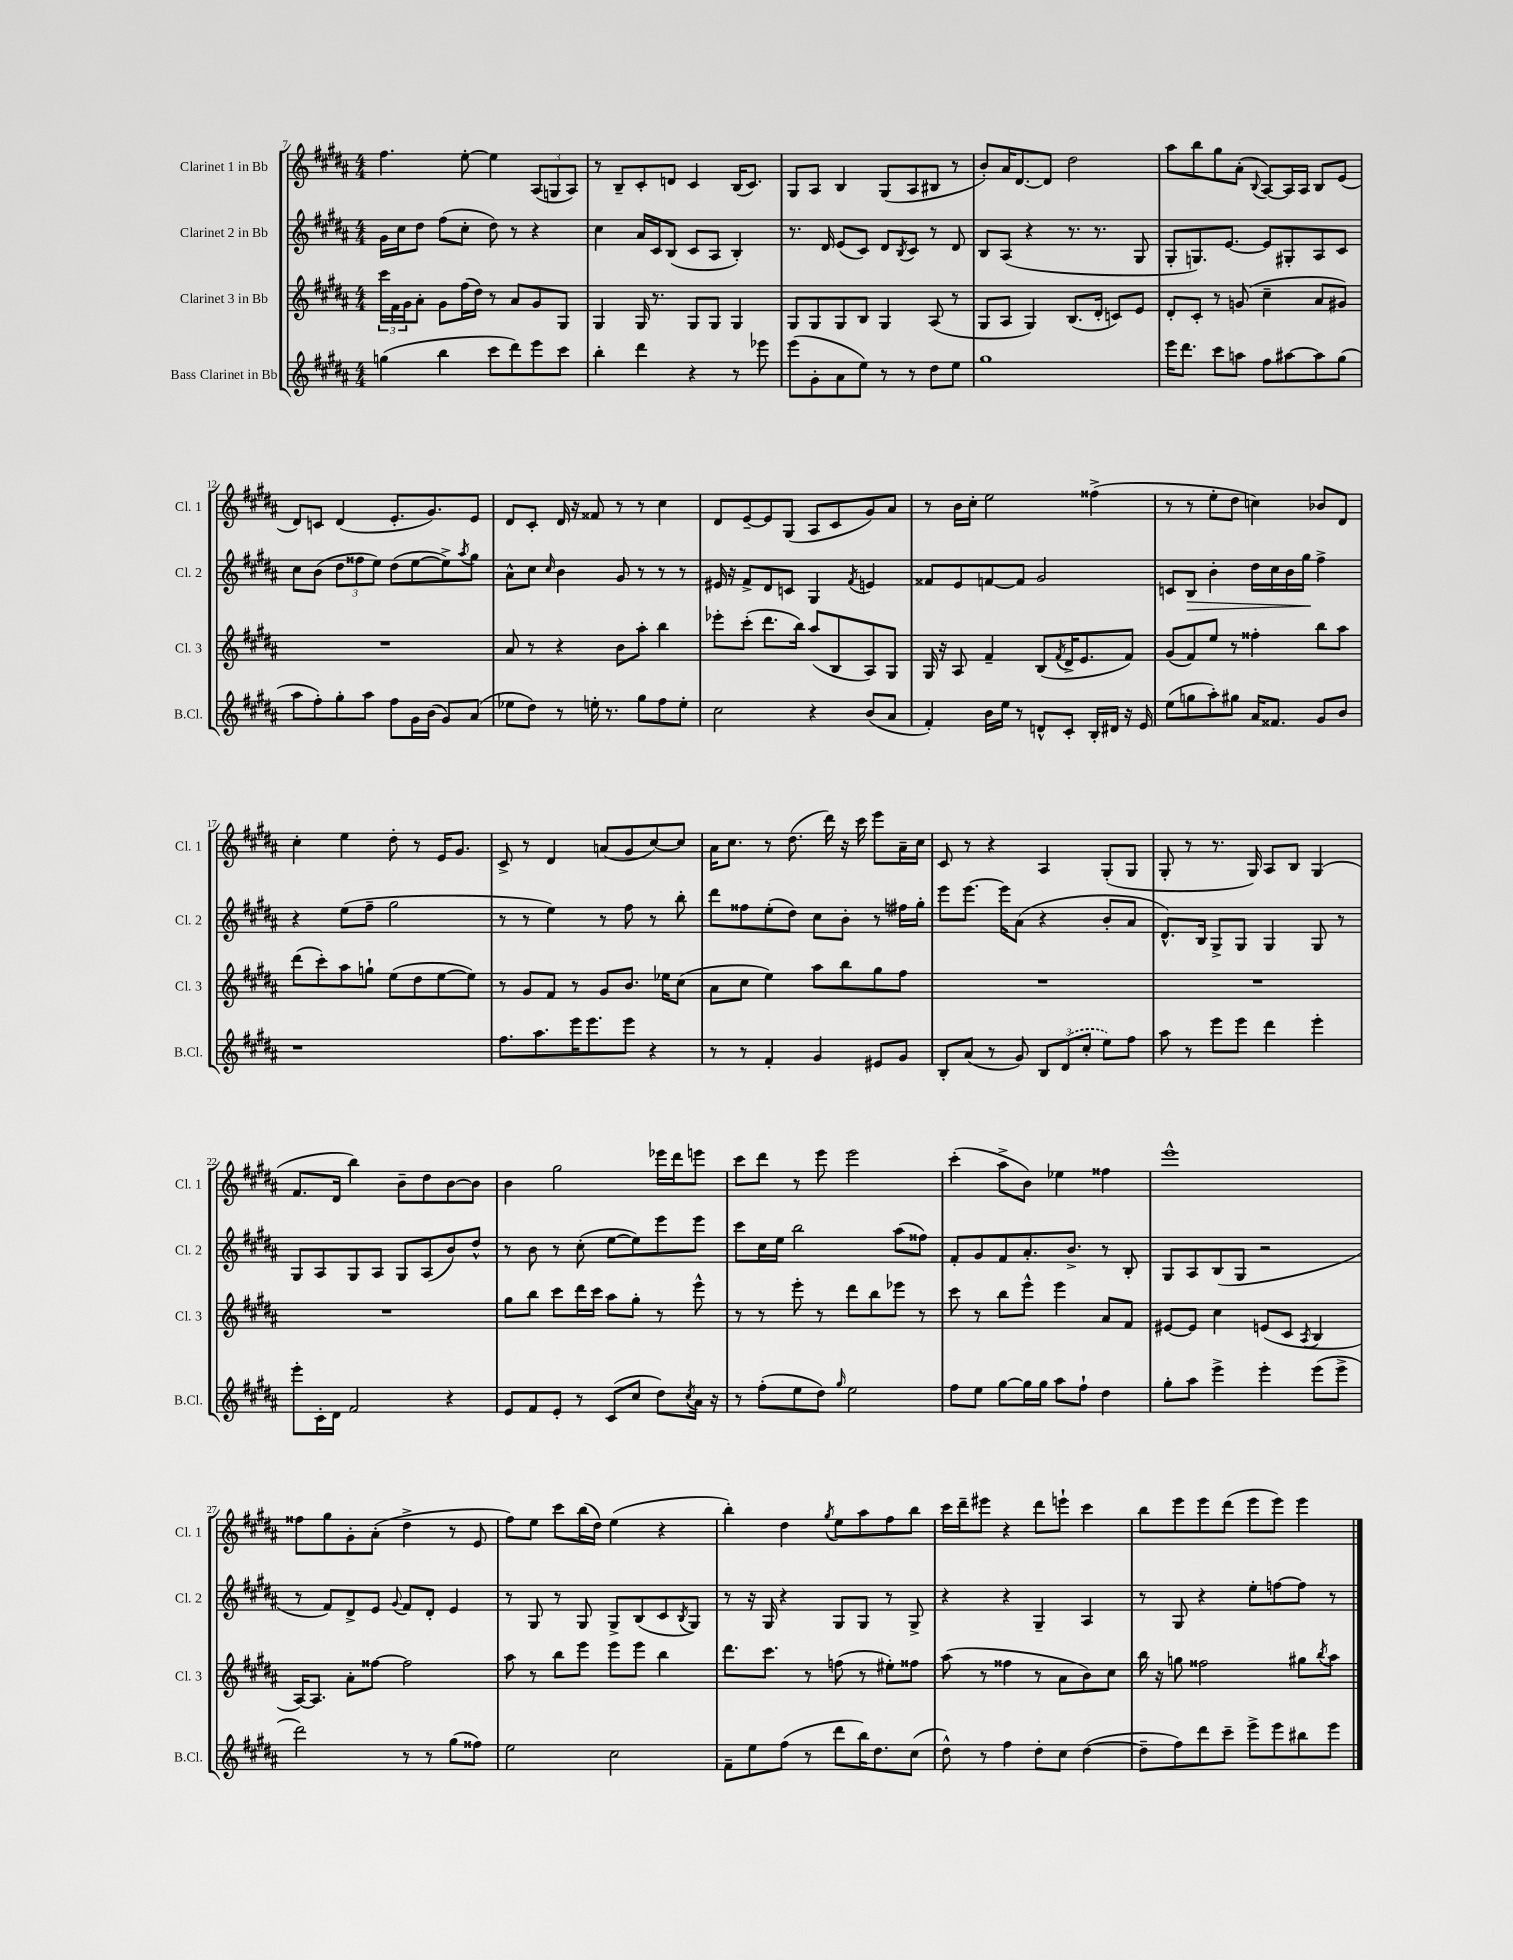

**kern	**kern	**kern	**kern
*staff4	*staff3	*staff2	*staff1
*clefG2	*clefG2	*clefG2	*clefG2
*k[f#c#g#d#a#]	*k[f#c#g#d#a#]	*k[f#c#g#d#a#]	*k[f#c#g#d#a#]
*M4/4	*M4/4	*M4/4	*M4/4
(4gg	24ccc#	16g#	4.ff#
.	24f#	.	.
.	.	16cc#	.
.	24g#	.	.
.	8a#'	8dd#	.
4bb	8g#	(8ff#	.
.	(16ff#	8cc#'	[8ee'
.	16dd#)	.	.
8ccc#	8r	8dd#)	4ee]
8ddd#)	8a#	8r	.
8eee	8g#	4r	(12A#
.	.	.	12G
8ccc#	8G#	.	.
.	.	.	12A#)
=	=	=	=
4bb'	4G#	4cc#	8r
.	.	.	8B~
4ddd#	16G#	16a#	8c#'
.	8.r	16c#	.
.	.	(8B	8d
4r	8G#	8c#	4c#
.	8G#	8A#	.
8r	4G#	4B')	(16B
.	.	.	8.c#)
8eee-	.	.	.
=	=	=	=
(8eee	8G#	8.r	8G#
8g#'	8G#	.	8A#
.	.	16d#	.
8a#	8G#	(8e	4B
8ee)	8B	8c#)	.
8r	4G#	8d#	(8G#
.	.	8qB	.
8r	.	8c#	8A#
8dd#	(8A#	8r	8B#
8ee	8r	8d#	8r
=	=	=	=
1gg#	8G#	8B	8b')
.	8A#	(8A#	16a#
.	.	.	[8.d#
.	4G#)	4r	.
.	.	.	8d#]
.	(8.B	8.r	2dd#
.	16d#'	8.r	.
.	8c)	.	.
.	8e	8G#	.
=	=	=	=
16eee	8d#'	8G#'	8aa#
8.ddd#	.	.	.
.	8c#'	8.G)	8bb
8ccc#	8r	.	8gg#
.	.	[8.e	.
8aa	(8g	.	(8a#'
.	.	.	8qqB
8ff#	4cc#~	8e]	[8A#)
[8aa#	.	8G#'	16A#]
.	.	.	16A#
8aa#]	8a#	8A#	8B
(8gg#	8g#)	8c#	(8e
=	=	=	=
8aa#	1r	8cc#	8d#)
8ff#')	.	(8b	8c
8gg#'	.	12dd#	(4d#
.	.	12ff##	.
8aa#	.	.	.
.	.	12ee)	.
8ff#	.	(8dd#	8.e'
16g#	.	[8ee	.
(16b	.	.	8.g#)
8g#)	.	8ee^])	.
.	.	8qaa#	.
(8a#	.	8gg#	8e
=	=	=	=
8ee-	8a#	8a#^^	8d#
8dd#)	8r	8cc#	8c#'
.	.	16qqcc#	.
8r	4r	4b	16d#
.	.	.	16r
16ee'	.	.	8f##
8.r	.	.	.
.	8b	8g#	8r
8gg#	8aa#'	8r	8r
8ff#	4bb	8r	4cc#
8ee'	.	8r	.
=	=	=	=
2cc#	8eee-'	16e#	8d#
.	.	16r	.
.	(8ccc#'	8f#^	[8e~
.	8.ddd#	8d#	8e]
.	.	8c	(8G#
.	16bb)	.	.
4r	(8aa#	4G#	8A#
.	8B	.	8c#
.	.	8qf#	.
(8b	8A#)	4e	8g#)
8a#	8G#	.	8a#
=	=	=	=
4f#')	16G#	8f##	8r
.	16r	.	.
.	8A#	8e	16b
.	.	.	16cc#'
16b	4f#~	[8f	2ee
16ee	.	.	.
8r	.	8f]	.
8d^^	(8B	2g#	.
.	8qf#	.	.
8c#'	16d#^	.	.
.	8.e	.	.
16B'	.	.	(4ff##^
16d#	.	.	.
16r	8f#)	.	.
16e	.	.	.
=	=	=	=
(8ee	(8g#	8c	8r
8gg	8f#)	8B	8r
8aa#')	8ee	4b'	8ee'
8gg#	8r	.	8dd#
16a#	4ff##'	16dd#	4cc)
8.f##	.	16cc#	.
.	.	16b	.
.	.	16gg#	.
8g#	8bb	4ff#^	8b-
8b	8aa#	.	8d#
=	=	=	=
1r	(8ddd#	4r	4cc#'
.	8ccc#')	.	.
.	8aa#	(8ee	4ee
.	8gg`	8ff#~	.
.	(8ee	2gg#	8dd#'
.	8dd#	.	8r
.	[8ee	.	16e
.	.	.	8.g#
.	8ee])	.	.
=	=	=	=
8.ff#	8r	8r	8c#^
.	8g#	8r	8r
8.aa#	.	.	.
.	8f#	4ee)	4d#
16eee	8r	.	.
8.eee	.	.	.
.	8g#	8r	(8a
8eee	8.b	8ff#	8g#
4r	.	8r	[8cc#)
.	16ee-	.	.
.	(8cc#	8bb'	8cc#]
=	=	=	=
8r	8a#	8ddd#	16a#
.	.	.	8.cc#
8r	8cc#	8ff##	.
4f#'	4ee)	(8ee'	8r
.	.	8dd#)	(8.dd#
4g#	8aa#	8cc#	.
.	.	.	16ddd#)
.	8bb	8b'	16r
.	.	.	16ccc#
8e#	8gg#	8r	8eee
8g#	8ff#	16ff#	16a#~
.	.	16gg#'	16cc#
=	=	=	=
8B'	1r	8eee	8c#
(8a#	.	[8.eee	8r
8r	.	.	4r
.	.	16eee]	.
8g#)	.	(8a#	.
12B	.	4r	4A#
(12d#	.	.	.
12cc#'	.	.	.
8ee)	.	8b'	(8G#'
8ff#	.	8a#	8G#
=	=	=	=
8aa#	1r	8.d#^^)	8G#'
8r	.	.	8r
.	.	16B	.
8eee	.	8G#^	8.r
8eee	.	8G#	.
.	.	.	16G#)
4ddd#	.	4G#	8A#
.	.	.	8B
4eee'	.	8G#	(4G#
.	.	8r	.
=	=	=	=
8eee'	1r	8G#	8.f#
16c#'	.	8A#	.
16d#	.	.	16d#
2f#	.	8G#	4bb)
.	.	8A#	.
.	.	8G#	8b~
.	.	(8A#	8dd#
4r	.	8b)	[8b
.	.	8dd#^^	8b]
=	=	=	=
8e	8gg#	8r	4b
8f#	8bb	8b	.
8e'	8ccc#	8r	2gg#
8r	16ddd#	(8cc#'	.
.	16ccc#	.	.
(8c#	8aa#	[8ee	.
8cc#	8gg#'	8ee])	.
8dd#)	8r	8eee	16eee-
.	.	.	16ddd#
8qcc#	.	.	.
16a#	8eee^^	8eee	8eee
16r	.	.	.
=	=	=	=
8r	8r	8ccc#	8ccc#
(8ff#'	8r	16cc#	8ddd#
.	.	16ee	.
8ee	8eee'	2bb	8r
8dd#)	8r	.	8eee
16qqgg#	.	.	.
2ee	8ddd#	.	2eee
.	8bb	.	.
.	8eee-	(8aa#	.
.	8r	8ff##)	.
=	=	=	=
8ff#	8ccc#	8f#'	(4ccc#'
8ee	8r	8g#	.
[8gg#	8bb	8f#	8aa#^
16gg#]	8eee^^	8.a#'	8b)
16gg#	.	.	.
8aa#	4eee	.	4ee-
.	.	8.b^	.
8ff#`	.	.	.
4dd#	8a#	8r	4ff##
.	8f#	8B'	.
=	=	=	=
8gg#'	[8e#	8G#	1eee^^
8aa#	8e#]	8A#	.
4eee^	4cc#	(8B	.
.	.	8G#	.
4eee'	(8e	2r	.
.	8c#	.	.
.	8qA#	.	.
(8eee	4B	.	.
8eee^	.	.	.
=	=	=	=
2ddd#)	[16A#)	8r	8ff##
.	8.A#]	.	.
.	.	8f#)	8gg#
.	8a#'	8d#^	8g#'
.	[8ff##	8e	(8a#'
.	.	8qqg#	.
8r	2ff##]	8f#	4dd#^
8r	.	8d#'	.
(8gg#	.	4e	8r
8ff##)	.	.	8e
=	=	=	=
2ee	8aa#	8r	8ff#)
.	8r	8G#	8ee
.	8bb	8r	8ccc#
.	8eee	8G#	(16bb
.	.	.	16dd#)
2cc#	8eee	8G#^	(4ee
.	8eee	(8B	.
.	4bb	8c#	4r
.	.	8qB	.
.	.	8G#)	.
=	=	=	=
8f#~	8.ddd#	8r	4bb')
8ee	.	16r	.
.	8.ccc#	16G#	.
(8ff#	.	4r	4dd#
8r	8r	.	.
.	.	.	8qgg#
8ddd#	(8ff	8G#	8ee
16bb)	8r	8G#	8aa#
8.dd#	.	.	.
.	8ee#')	8r	8ff#
(8cc#	8ff##	8G#^	8bb
=	=	=	=
8dd#^^)	(8aa#	4r	16ccc#
.	.	.	16ddd#~
8r	8r	.	8eee#
4ff#	4ff##	4r	4r
8dd#'	8r	4G#~	8ddd#
8cc#	8a#	.	8eee`
([4dd#	8b)	4A#	4ccc#
.	8cc#	.	.
=	=	=	=
8dd#~]	16bb	8r	8bb
.	16r	.	.
8ff#)	8gg	8G#	8eee
8ddd#	2ff##	4r	8eee
8ccc#~	.	.	(8ddd#
8eee^	.	8ee'	8eee
8eee	.	[8ff	8eee)
8bb#	8gg#	8ff]	4eee
.	8qbb	.	.
8eee	8aa#	8r	.
==	==	==	==
*-	*-	*-	*-
